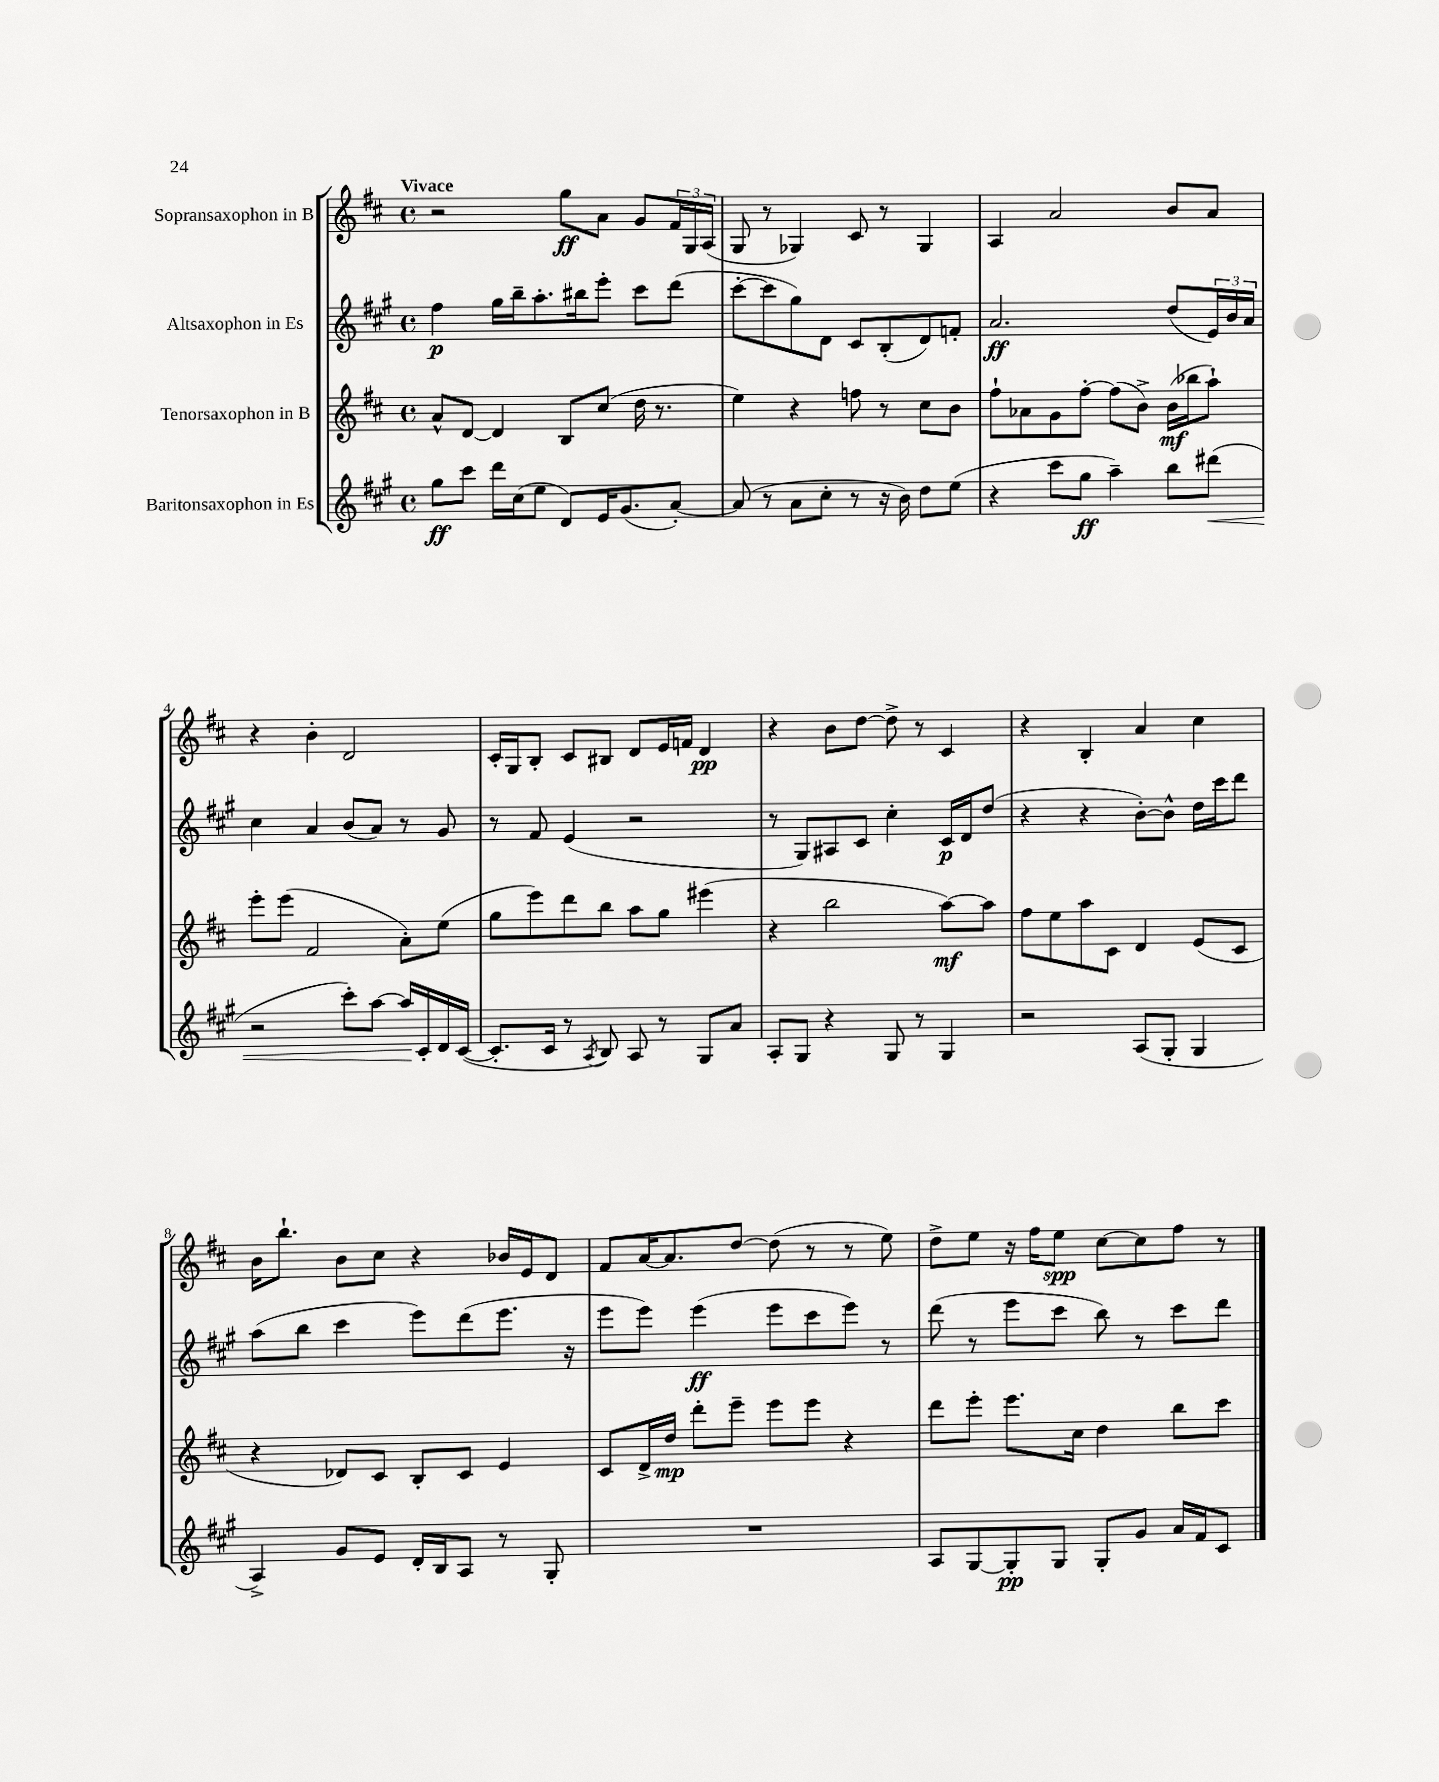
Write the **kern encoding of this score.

**kern	**kern	**kern	**kern
*staff4	*staff3	*staff2	*staff1
*clefG2	*clefG2	*clefG2	*clefG2
*k[f#c#g#]	*k[f#c#]	*k[f#c#g#]	*k[f#c#]
*M4/4	*M4/4	*M4/4	*M4/4
*met(c)	*met(c)	*met(c)	*met(c)
8gg#	8a^^	4ff#	2r
8ccc#	[8d	.	.
16ddd	4d]	16gg#	.
(16cc#	.	16bb~	.
8ee	.	8.aa'	.
8d)	8B	.	8gg
.	.	16bb#	.
16e	(8cc#	8eee'	8a
(8.g#	.	.	.
.	16dd	8ccc#	8g
.	8.r	.	.
[8a')	.	(8ddd	24f#
.	.	.	24G
.	.	.	(24A
=	=	=	=
(8a]	4ee)	[8ccc#'	8G
8r	.	8ccc#]	8r
8a	4r	8gg#)	4G-)
8cc#'	.	8d	.
8r	8ff	8c#	8c#
16r	8r	(8B'	8r
16b)	.	.	.
8dd	8cc#	8d)	4G-
(8ee	8b	8f'	.
=	=	=	=
4r	8ff#`	2.a	4A
.	8a-	.	.
8ccc#	8g	.	2a
8gg#	[8ff#'	.	.
4aa~)	(8ff#]	.	.
.	8b^)	.	.
8bb	(16b	(8dd	8b
.	16bb-	.	.
(8ddd#	8aa`)	24e)	8a
.	.	24b	.
.	.	24a	.
=	=	=	=
2r	8eee'	4cc#	4r
.	(8eee	.	.
.	2f#	4a	4b'
8ccc#')	.	(8b	2d
[8aa	.	8a)	.
16aa]	8a')	8r	.
16c#'	.	.	.
16d	(8ee	8g#	.
([16c#	.	.	.
=	=	=	=
8.c#']	8gg	8r	16c#'
.	.	.	16G
.	8eee)	8f#	8B'
16c#	.	.	.
8r	8ddd	(4e	8c#
8qA	.	.	.
8B)	8bb	.	8B#
8A	8aa	2r	8d
8r	8gg	.	16e
.	.	.	16f
8G#	(4eee#	.	4d
8a	.	.	.
=	=	=	=
8A'	4r	8r	4r
8G#	.	8G#)	.
4r	2bb	8A#	8b
.	.	8c#	[8dd
8G#	.	4cc#'	8dd^]
8r	.	.	8r
4G#	[8aa)	16c#	4c#
.	.	16d	.
.	8aa]	(8dd	.
=	=	=	=
2r	8ff#	4r	4r
.	8ee	.	.
.	8aa	4r	4B'
.	8c#	.	.
(8A	4d	[8b')	4a
8G#'	.	8b^^]	.
4G#	(8e	16dd	4cc#
.	.	16ccc#	.
.	8c#	8ddd	.
=	=	=	=
4A^)	4r	(8aa	16b
.	.	.	8.bb`
.	.	8bb	.
8g#	8d-)	4ccc#	8b
8e	8c#	.	8cc#
16d'	8B'	8eee)	4r
16B	.	.	.
8A	8c#	(8ddd	.
8r	4e	8.eee	16b-
.	.	.	16e
8G#'	.	.	8d
.	.	16r	.
=	=	=	=
1r	8c#	8eee	8f#
.	16d^	8eee)	[16a
.	16dd	.	8.a]
.	8ddd'	(4eee	.
.	8eee~	.	[8dd
.	8eee	8eee	(8dd]
.	8eee	8ccc#	8r
.	4r	8eee)	8r
.	.	8r	8ee)
=	=	=	=
8A	8ddd	(8ddd	8dd^
[8G#	8eee'	8r	8ee
8G#']	8.eee	8eee	16r
.	.	.	16ff#
8G#	.	8ccc#	8ee
.	16cc#	.	.
8G#'	4dd	8bb)	[8cc#
8g#	.	8r	8cc#]
16a	8bb	8ccc#	8ff#
16f#	.	.	.
8c#	8ccc#	8ddd	8r
==	==	==	==
*-	*-	*-	*-
